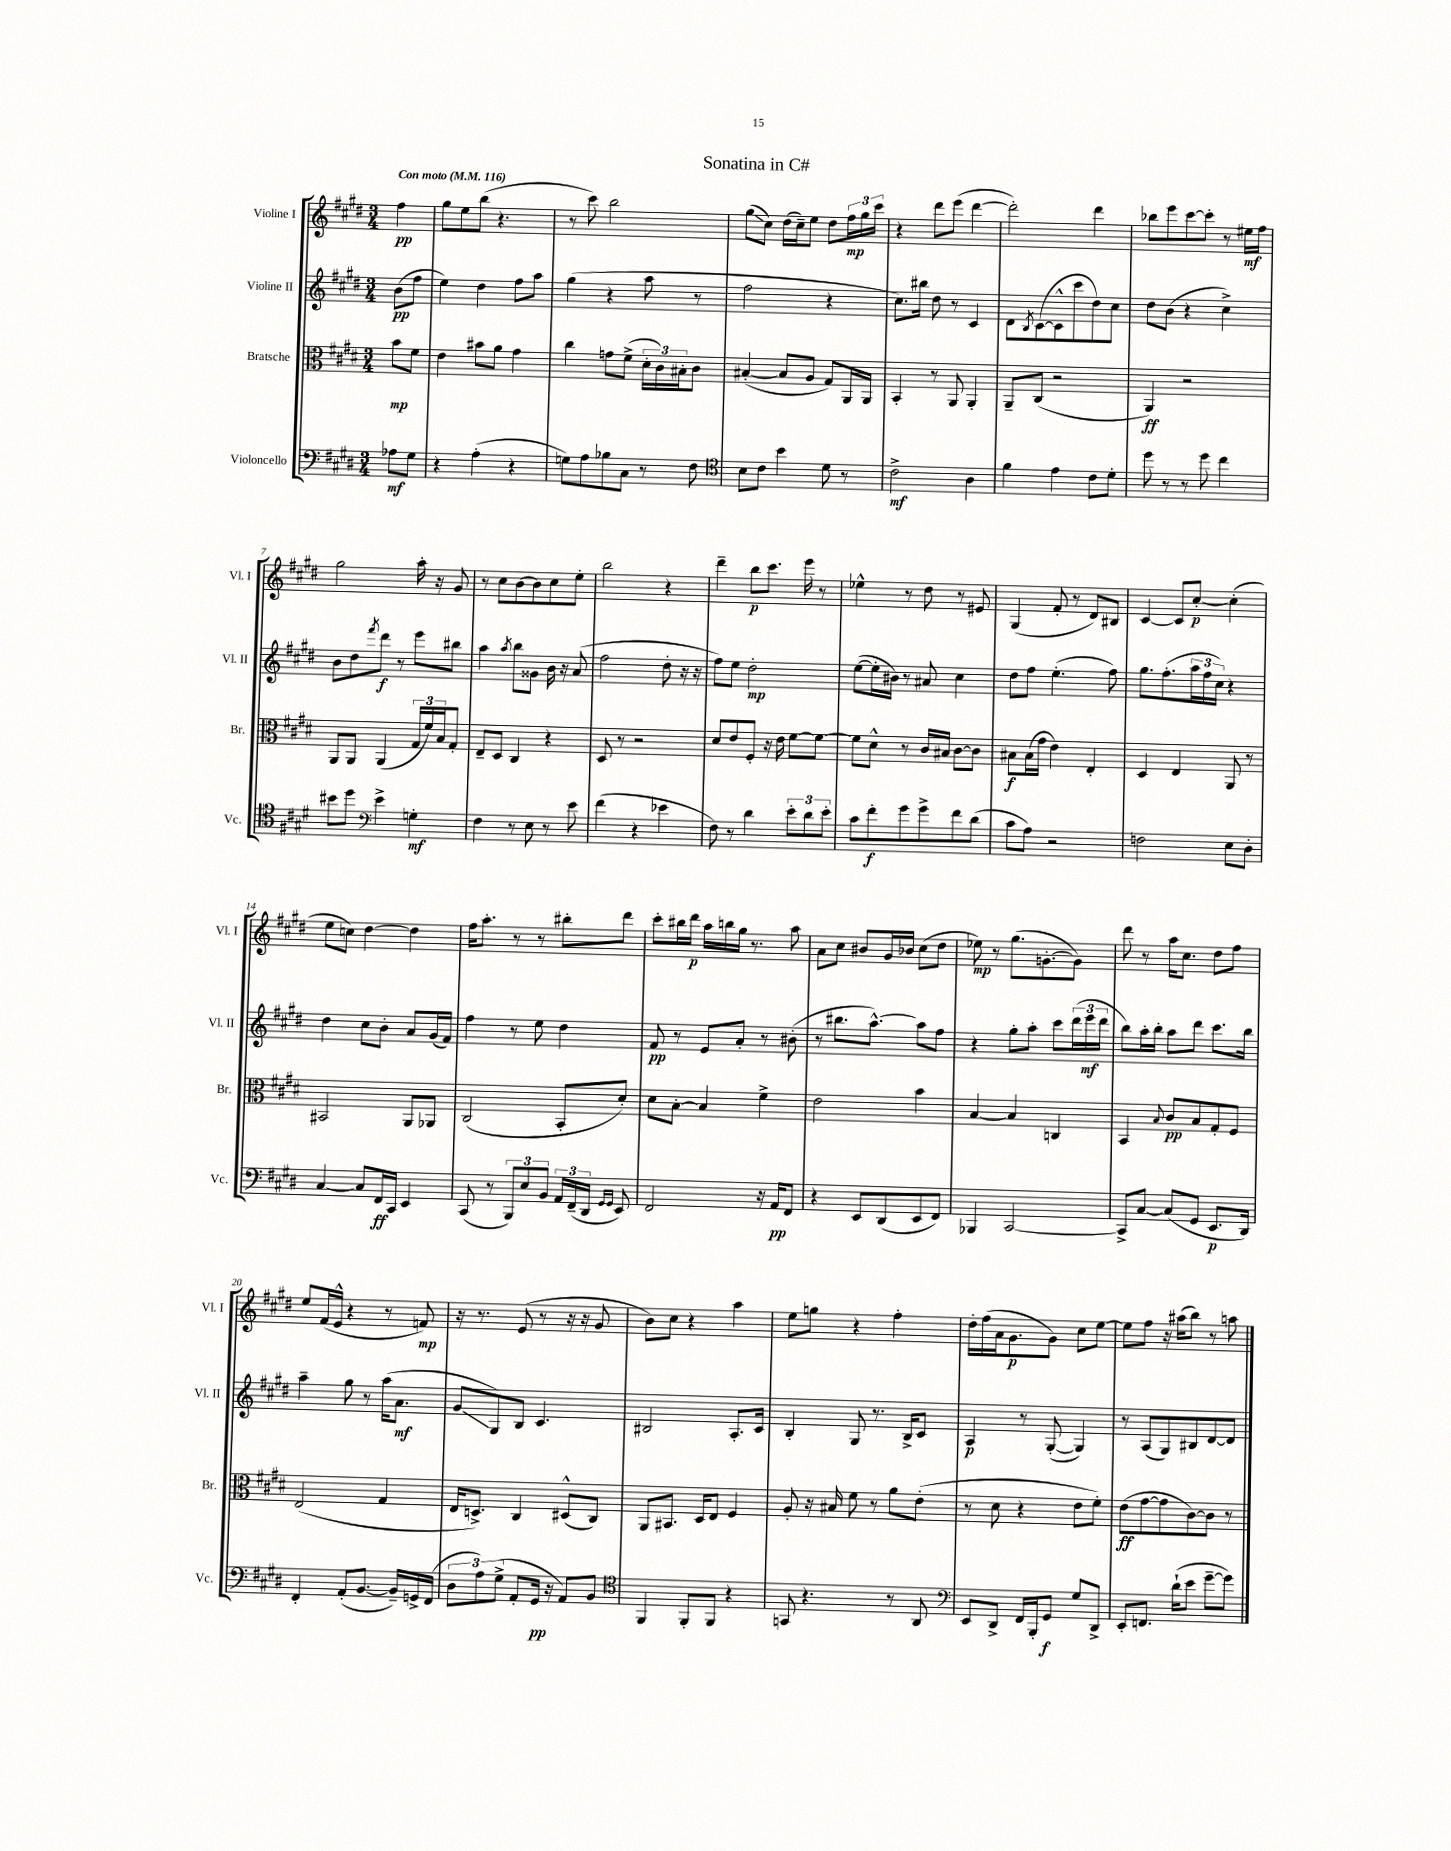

**kern	**kern	**kern	**kern
*staff4	*staff3	*staff2	*staff1
*clefF4	*clefC3	*clefG2	*clefG2
*k[f#c#g#d#]	*k[f#c#g#d#]	*k[f#c#g#d#]	*k[f#c#g#d#]
*M3/4	*M3/4	*M3/4	*M3/4
*MM116	*MM116	*MM116	*MM116
8A-\L	8b\L	(8b\L	4ff#\
8G#\J	8f#\J	8ff#\J	.
=	=	=	=
4r	4e\	4ee\)	8gg#\L
.	.	.	8ee\
(4A'\	8b#\L	4dd#\	(8bb\J
.	8a\J	.	4.r
4r	4g#\	8ff#\L	.
.	.	8aa\J	.
=	=	=	=
8G\L)	4cc#\	(4gg#\	8r
8A\	.	.	8ccc#\)
8B-\	8g\L	4r	2bb\
8C#\J	(8f#^\J	.	.
8r	24d#'\LL	8aa\	.
.	24c#\)	.	.
.	24B#'\J	.	.
8F#\	8c#\J	8r	.
=	=	=	=
*clefC4	*	*	*
8B\L	([4B#'/	2ff#\	(8gg#\L
8c#\J	.	.	8cc#\J)
4b\	8B#/]L	.	(16dd#\LL
.	.	.	16cc#~\J)
.	8A/J	.	8ee\J
8d#\	8G#/L)	4r	8dd#\L
8r	16AA/L	.	24ff#\L
.	.	.	24gg#\
.	16AA/JJ	.	.
.	.	.	24ccc#\JJ
=	=	=	=
2c#^\	4BB'/	8.cc#\L)	4r
.	.	16bb#\Jk	.
.	8r	8dd#\	8ddd#\L
.	8AA/	8r	(8eee\J
4A\	4AA'/	4c#/	[4ddd#\
=	=	=	=
4f#\	8AA~/L	8d#\L	2ddd#'\])
.	.	8qB/	.
.	(8C#/J	([8c#\	.
4e\	2r	8c#^^\]	.
.	.	8ccc#\	.
8c#\L	.	8dd#\)	4ddd#\
8d#'\J	.	8cc#\J	.
=	=	=	=
8dd#\	4AA/)	8dd#\L	8bb-\L
8r	.	(8b\J	8eee\
8r	2r	4r	[8ccc#\
8dd#\	.	.	8ccc#'\]J
4cc#\	.	4cc#^\)	8r
.	.	.	16ee#\LL
.	.	.	16ff#\JJ
=	=	=	=
8b#\L	8AA/L	8b\L	2gg#\
8dd#\J	8AA/J	8dd#\	.
*clefF4	*	*	*
.	.	8qfff#/	.
4e^\	(4AA/	8ddd#\J	.
.	.	8r	.
4G'\	24G#/LL	8eee\L	16aa'\
.	24f#/)	.	.
.	.	.	16r
.	24B/J	.	.
.	8G#'/J	8bb#\J	8g#/
=	=	=	=
4F#\	8E~/L	4aa\	8r
.	8D#/J	.	8cc#\L
.	.	8qaa/	.
8r	4C#/	8bb\L	[8b\
8E\	.	8g##\J	8b\]
8r	4r	16b\	8cc#\
.	.	16r	.
8e\	.	(8a/	8ee'\J
=	=	=	=
(4f#\	8D#/	2ff#\	2bb\
.	8r	.	.
4r	2r	.	.
4e-\	.	8dd#'\	4r
.	.	16r	.
.	.	16r	.
=	=	=	=
8F#\)	8d#/L	8ff#\L)	4ddd#~\
8r	8e/	8ee\J	.
4d#\	8F#'/J	2dd#'\	8bb\L
.	16r	.	8.ccc#\J
.	16e\	.	.
12e'\L	[8f#\L	.	.
.	.	.	16eee\
12d#\	.	.	.
.	8f#\_J	.	8r
12e'\J	.	.	.
=	=	=	=
8c#\L	8f#\]L	([8ee\L	4ee-^^\
8f#'\	8d#^^\J	16ee'\]L	.
.	.	16b#\JJ)	.
8g#\	8r	8r	8r
8g#^\	16c#/LL	8a#/	8dd#\
.	16B#/JJ	.	.
8f#\	[8c#\L	4cc#\	8r
(8d#\J	8c#\]J	.	8e#/
=	=	=	=
8c#\L	8B#\L	8dd#\L	(4G#/
8A\J)	(16B#\L	8ff#\J	.
.	16g#\JJ	.	.
2r	4e\)	(4.ee'\	8f#'/
.	.	.	8r
.	4E'/	.	8d#/L)
.	.	8ff#\)	8B#/J
=	=	=	=
2F\	4D#/	8.gg#\L	[4c#/
.	.	(8.ff#'\	.
.	4E/	.	8c#/]L
.	.	24aa\L	[8cc#'/J
.	.	24ff#\	.
.	.	24cc#\JJ)	.
8E\L	8AA/	4r	(4cc#'\]
8D#'\J	8r	.	.
=	=	=	=
[4C#/	2BB#/	4dd#\	8ee\L
.	.	.	8cc\J)
8C#/]L	.	8cc#\L	[4dd#\
16FF#/L	.	8b'\J	.
16CC#/JJ	.	.	.
4EE/	8AA/L	8a/L	4dd#\]
.	8AA-/J	(16g#/L	.
.	.	16f#/JJ)	.
=	=	=	=
(8CC#/	(2C#/	4ff#\	16ff#\LK
.	.	.	8.aa'\J
8r	.	.	.
12BBB/L)	.	8r	8r
12E/	.	.	.
.	.	8ee\	8r
12BB/J	.	.	.
24AA/LL	8BB'/L	4dd#\	8bb#'\L
(24FF#~/	.	.	.
24DD#/JJ	.	.	.
16qqGG#/LL	.	.	.
16qqGG#/JJ	.	.	.
8EE/)	8d#'/J)	.	8ddd#\J
=	=	=	=
2FF#/	8d#\L	8f#/	8ccc#'\L
.	[8B'\J	8r	16bb#\L
.	.	.	16ddd#\JJ
.	4B/]	8e/L	16aa\LL
.	.	.	16bb\
.	.	8a'/J	16gg#\JJ
.	.	.	8.r
16r	4f#^\	8r	.
16AA/LK	.	.	.
8FF#/J	.	(8b#'\	8aa\
=	=	=	=
4r	2e\	8r	8a\L
.	.	8.bb#\L	8cc#\J
8EE/L	.	.	8b#/L
.	.	[8.aa^^\J)	.
(8DD#/	.	.	16g#/L
.	.	.	16b-/JJ
8EE/	4b\	8aa\]L	(8cc#\L
8FF#/J)	.	8ff#\J	8dd#\J
=	=	=	=
4BBB-/	[4B/	4r	8ee-\)
.	.	.	8r
[2CC#/	4B/]	8gg#'\L	(8.gg#\L
.	.	8aa'\J	.
.	.	.	[8.g'\
.	4C/	8ccc#\L	.
.	.	(24ddd#\L	8g\]J)
.	.	24eee\	.
.	.	24ddd#\JJ	.
=	=	=	=
8CC#^/]L	4BB/	8bb\L)	8ddd#\
[8C#/J	.	16aa'\L	8r
.	.	16bb'\JJ	.
.	8qqB/	.	.
(8C#/]L	8c#/L	8aa\L	16aa\LK
.	.	.	8.cc#\J
8GG#/J	8B/	8ddd#\J	.
8.EE/L	8G#'/	8.ccc#\L	8dd#\L
.	8F#/J	.	8ff#\J
16DD#/Jk)	.	16bb\Jk	.
=	=	=	=
4FF#'/	(2E/	4aa~\	8ee/L
.	.	.	(16f#/L
.	.	.	16e^^/JJ
(8AA'/L	.	8gg#\	4r
[8.BB/J	.	8r	.
.	4G#/	(16aa\LK	8r
16BB~/]LL)	.	8.a\J	.
16GG^/	.	.	8f/)
(16FF#/JJ	.	.	.
=	=	=	=
12D#\L	16E/LK	8g#/L	16r
.	8.D^/J)	.	8.r
12A\)	.	.	.
.	.	8G#/)	.
(12G#^\J	.	.	.
8AA'/L	4C#/	8B/J	(8e/
16GG#/Jk	.	4.c#/	8r
16r	.	.	.
8AA/L)	(8D#^^/L	.	16r
.	.	.	16r
8BB/J	8C#/J)	.	8g#/
=	=	=	=
*clefC4	*	*	*
4FF#/	8AA/L	2B#/	8b\L)
.	8.BB#/J	.	8cc#\J
8FF#'/L	.	.	4r
.	16D#/LK	.	.
8FF#/J	8E/J	.	.
4r	4F#/	8.A'/L	4aa\
.	.	16c#/Jk	.
=	=	=	=
8GG/	8A'/	4B'/	8ee\L
4.r	16r	.	8gg\J
.	16B#/	.	.
.	8f#\	8G#/	4r
.	8r	8.r	.
8r	8a\L	.	4ff#'\
.	.	16B^/LK	.
8AA/	(8e'\J	8c#/J	.
=	=	=	=
*clefF4	*	*	*
8EE/L	8r	4A/	16dd#'\LL
.	.	.	(16ff#\
8DD#^/J	8d#\	.	16a\J
.	.	.	8.g#\
16FF#/LL	4r	8r	.
16BBB'/J	.	.	.
8GG#/J	.	([8G#'/	8g#\J)
8G#/L	8e\L	4G#/])	8cc#\L
8DD#^/J	8f#'\J)	.	[8ee\J
=	=	=	=
8EE'/L	(8e\L	8r	8ee\]L
8.FF/J	[8g#\	(8A/L	8ff#\J
.	8g#\]	8G#/)	16r
(16d#`\LK	.	.	(16aa#\LK
8e\J	[8c#\)	8B#/	8bb\J)
[8g#~\L	8c#\]J	[8d#/	8r
8g#\]J)	8r	8d#/]J	8aa\
==	==	==	==
*-	*-	*-	*-
